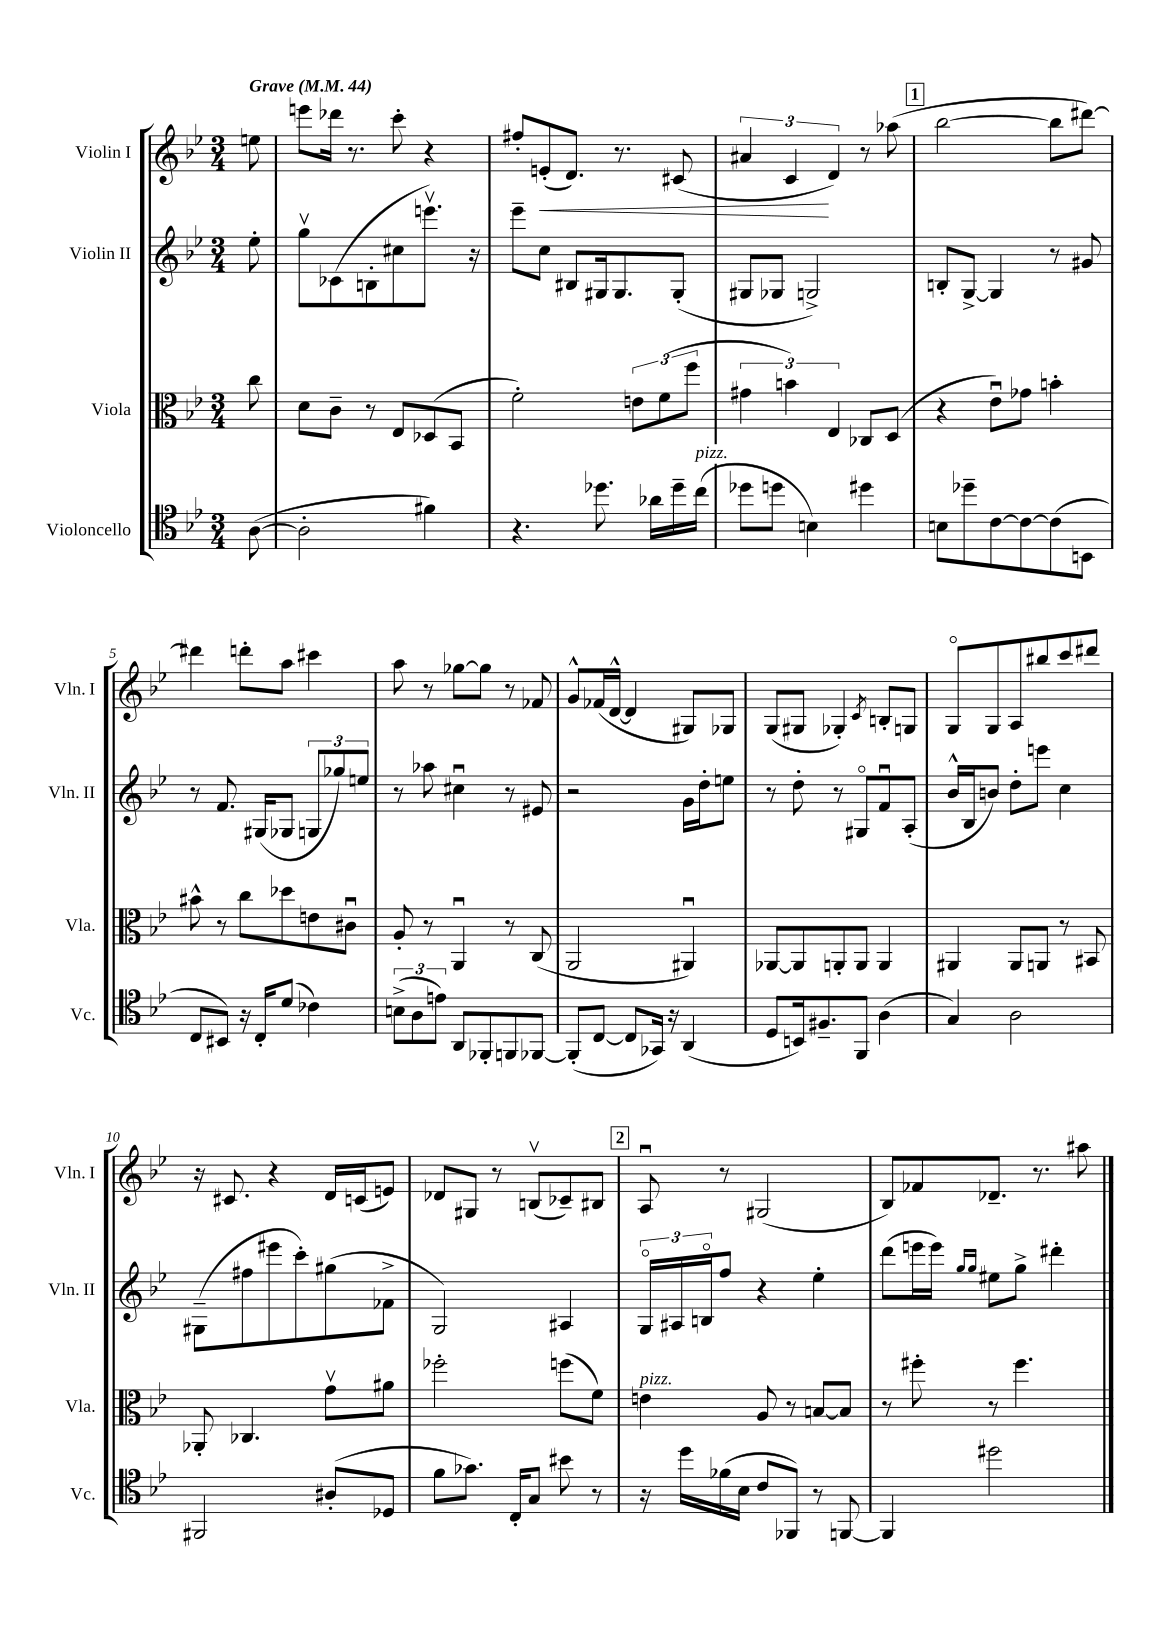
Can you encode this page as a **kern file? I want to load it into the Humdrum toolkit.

**kern	**kern	**kern	**kern	**dynam
*part4	*part3	*part2	*part1	*part1
*staff4	*staff3	*staff2	*staff1	*staff1
*I"Violoncello	*I"Viola	*I"Violin II	*I"Violin I	*
*I'Vc.	*I'Vla.	*I'Vln. II	*I'Vln. I	*
*clefC4	*clefC3	*clefG2	*clefG2	*
*k[b-e-]	*k[b-e-]	*k[b-e-]	*k[b-e-]	*
*M3/4	*M3/4	*M3/4	*M3/4	*
*MM44	*MM44	*MM44	*MM44	*
=	=	=	=	=
!	!	!	!LO:TX:a:B:t=Grave	!
([8A\	8cc\	8ee-'\	8een\	.
=1	=1	=1	=1	=1
2A'\]	8d\L	8ggv\L	8eeen\L	.
.	8c~\J	(8c-X\	16ddd-X\Jk	.
.	.	.	8.r	.
.	8r	8Bn'\	.	.
.	8E-/L	8cc#X\	8ccc'\	.
4f#X\)	(8D-X/	8.eeenv\J)	4r	.
.	8BB-/J	.	.	.
.	.	16r	.	.
=2	=2	=2	=2	=2
4.r	2f'\)	8eee-~\L	8ff#X'/L	.
!	!	!	!	!LO:HP:b
.	.	8cc\J	(8en'/	<
.	.	8B#X/L	8.d/J)	.
8.dd-X\	.	16G#X/k	.	.
.	.	8.G#/	8.r	.
.	12en\L	.	.	.
16a-X\LL	.	.	.	.
.	(12f\	.	.	.
16dd-~\	.	(8G#'/J	(8c#X/	.
.	12ff\J	.	.	.
!LO:TX:a:i:t=pizz.	!	!	!	!
(16cc\JJ	.	.	.	.
=3	=3	=3	=3	=3
8dd-X\L	6g#X\	8G#X/L	6a#X/	.
8ddn\J	.	8G-X/J	.	.
.	6bn\)	.	6c/	.
4Bn\)	.	2Gn^/)	.	.
.	6E-/	.	6d/)	[
4dd#X\	8C-X/L	.	8r	.
.	(8D/J	.	(8aa-X\	.
!!LO:REH:place=s1:t=1
=4	=4	=4	=4	=4
8Bn\L	4r	8Bn'/L	[2bb-\	.
8dd-X~\	.	[8G^/J	.	.
[8c\	8e-u\L)	4G/]	.	.
8c\_	8g-X\J	.	.	.
(8c\]	4bn'\	8r	8bb-\L]	.
8BBn\J	.	8g#X/	[8ddd#X\J)	.
!!LO:LB:g=z
=5	=5	=5	=5	=5
8C/L	8b#X^^\	8r	4ddd#X\]	.
8BB#X/J)	8r	8.f/	.	.
16r	8cc\L	.	8dddn'\L	.
16C'/KL	.	(16G#X/KL	.	.
(8d/J	8dd-X\	8G-X/J	8aa\J	.
4c-X\)	8en\	12Gn/L	4ccc#X\	.
.	.	12gg-X/)	.	.
.	8c#Xu\J	.	.	.
.	.	12een/J	.	.
=6	=6	=6	=6	=6
(12Bn^\L	8A'/	8r	8aa\	.
12A\	.	.	.	.
.	8r	8aa-X\	8r	.
12en\J)	.	.	.	.
8AA/L	4AAu/	4cc#Xu\	[8gg-X\L	.
8FF-X'/	.	.	8gg-\J]	.
8FFn/	8r	8r	8r	.
[8FF-X/J	(8C/	8e#X/	8f-X/	.
=7	=7	=7	=7	=7
(8FF-'/L]	2AA/	2r	8g^^/L	.
[8C/J	.	.	(16f-X/L	.
.	.	.	[16d^^/JJ	.
8C/L]	.	.	4d/]	.
16GG-X/Jk)	.	.	.	.
16r	.	.	.	.
(4AA/	4AA#Xu/)	16g\LL	8G#X/L)	.
.	.	16dd'\J	.	.
.	.	8een\J	8G-X/J	.
=8	=8	=8	=8	=8
8D/L	[8AA-X/L	8r	(8G/L	.
16BBn/k)	8AA-/]	8dd'\	8G#X/J	.
8.F#X~/	.	.	.	.
.	8AAn'/	8r	4G-X'/)	.
8FF/J	8AA/J	8G#X/L	.	.
.	.	.	8qc/	.
(4A\	4AA/	8fu/	8Bn'/L	.
.	.	(8A'/J	8Gn/J	.
=9	=9	=9	=9	=9
4G/)	4AA#X/	16b-^^/LL	8G/L	.
.	.	16B-/J	.	.
.	.	8bn/J)	8G/	.
2A\	8AA#/L	8dd'\L	8A/	.
.	8AAn/J	8eeen\J	8bb#X/	.
.	8r	4cc\	8ccc/	.
.	8BB#X/	.	8ddd#X/J	.
!!LO:LB:g=z
=10	=10	=10	=10	=10
2FF#X/	8AA-X'/	(8G#X~\L	16r	.
.	.	.	8.c#X/	.
.	4.C-X/	8ff#X\	.	.
.	.	8eee#X\	4r	.
.	.	8ccc'\)	.	.
(8A#X'/L	8gv\L	(8gg#X\	16d/LL	.
.	.	.	(16cn/J	.
8D-X/J	8a#X\J	8f-X^\J	8en/J)	.
=11	=11	=11	=11	=11
8f\L	2ff-X'\	2G/)	8d-X/L	.
8.g-X\J)	.	.	8G#X/J	.
.	.	.	8r	.
16C'/KL	.	.	.	.
8G/J	.	.	(8Bnv/L	.
8b#X\	(8ffn\L	4A#X/	8c-X~/)	.
8r	8f\J)	.	8B#X/J	.
!!LO:REH:place=s1:t=2
=12	=12	=12	=12	=12
!	!LO:TX:a:i:t=pizz.	!	!	!
16r	4en\	24G/LL	8Au/	.
.	.	24A#X/	.	.
16dd\LL	.	.	.	.
.	.	24Bn/J	.	.
(16f-X\	.	8ff/J	8r	.
16B-\JJ	.	.	.	.
8c/L	8A/	4r	(2G#X/	.
8FF-X/J)	8r	.	.	.
8r	[8Bn/L	4ee-'\	.	.
[8FFn/	8B/J]	.	.	.
=13	=13	=13	=13	=13
4FF/]	8r	(8ddd\L	8B-/L)	.
.	8ff#X'\	16eeen\L	8f-X/	.
.	.	16eee\JJ)	.	.
.	.	16qqgg/LL	.	.
.	.	16qqgg/JJ	.	.
2dd#X\	8r	8ee#X\L	8.d-X~/J	.
.	4.ff#\	8gg^\J	.	.
.	.	.	8.r	.
.	.	4ddd#X'\	.	.
.	.	.	8aa#X\	.
==	==	==	==	==
*-	*-	*-	*-	*-
